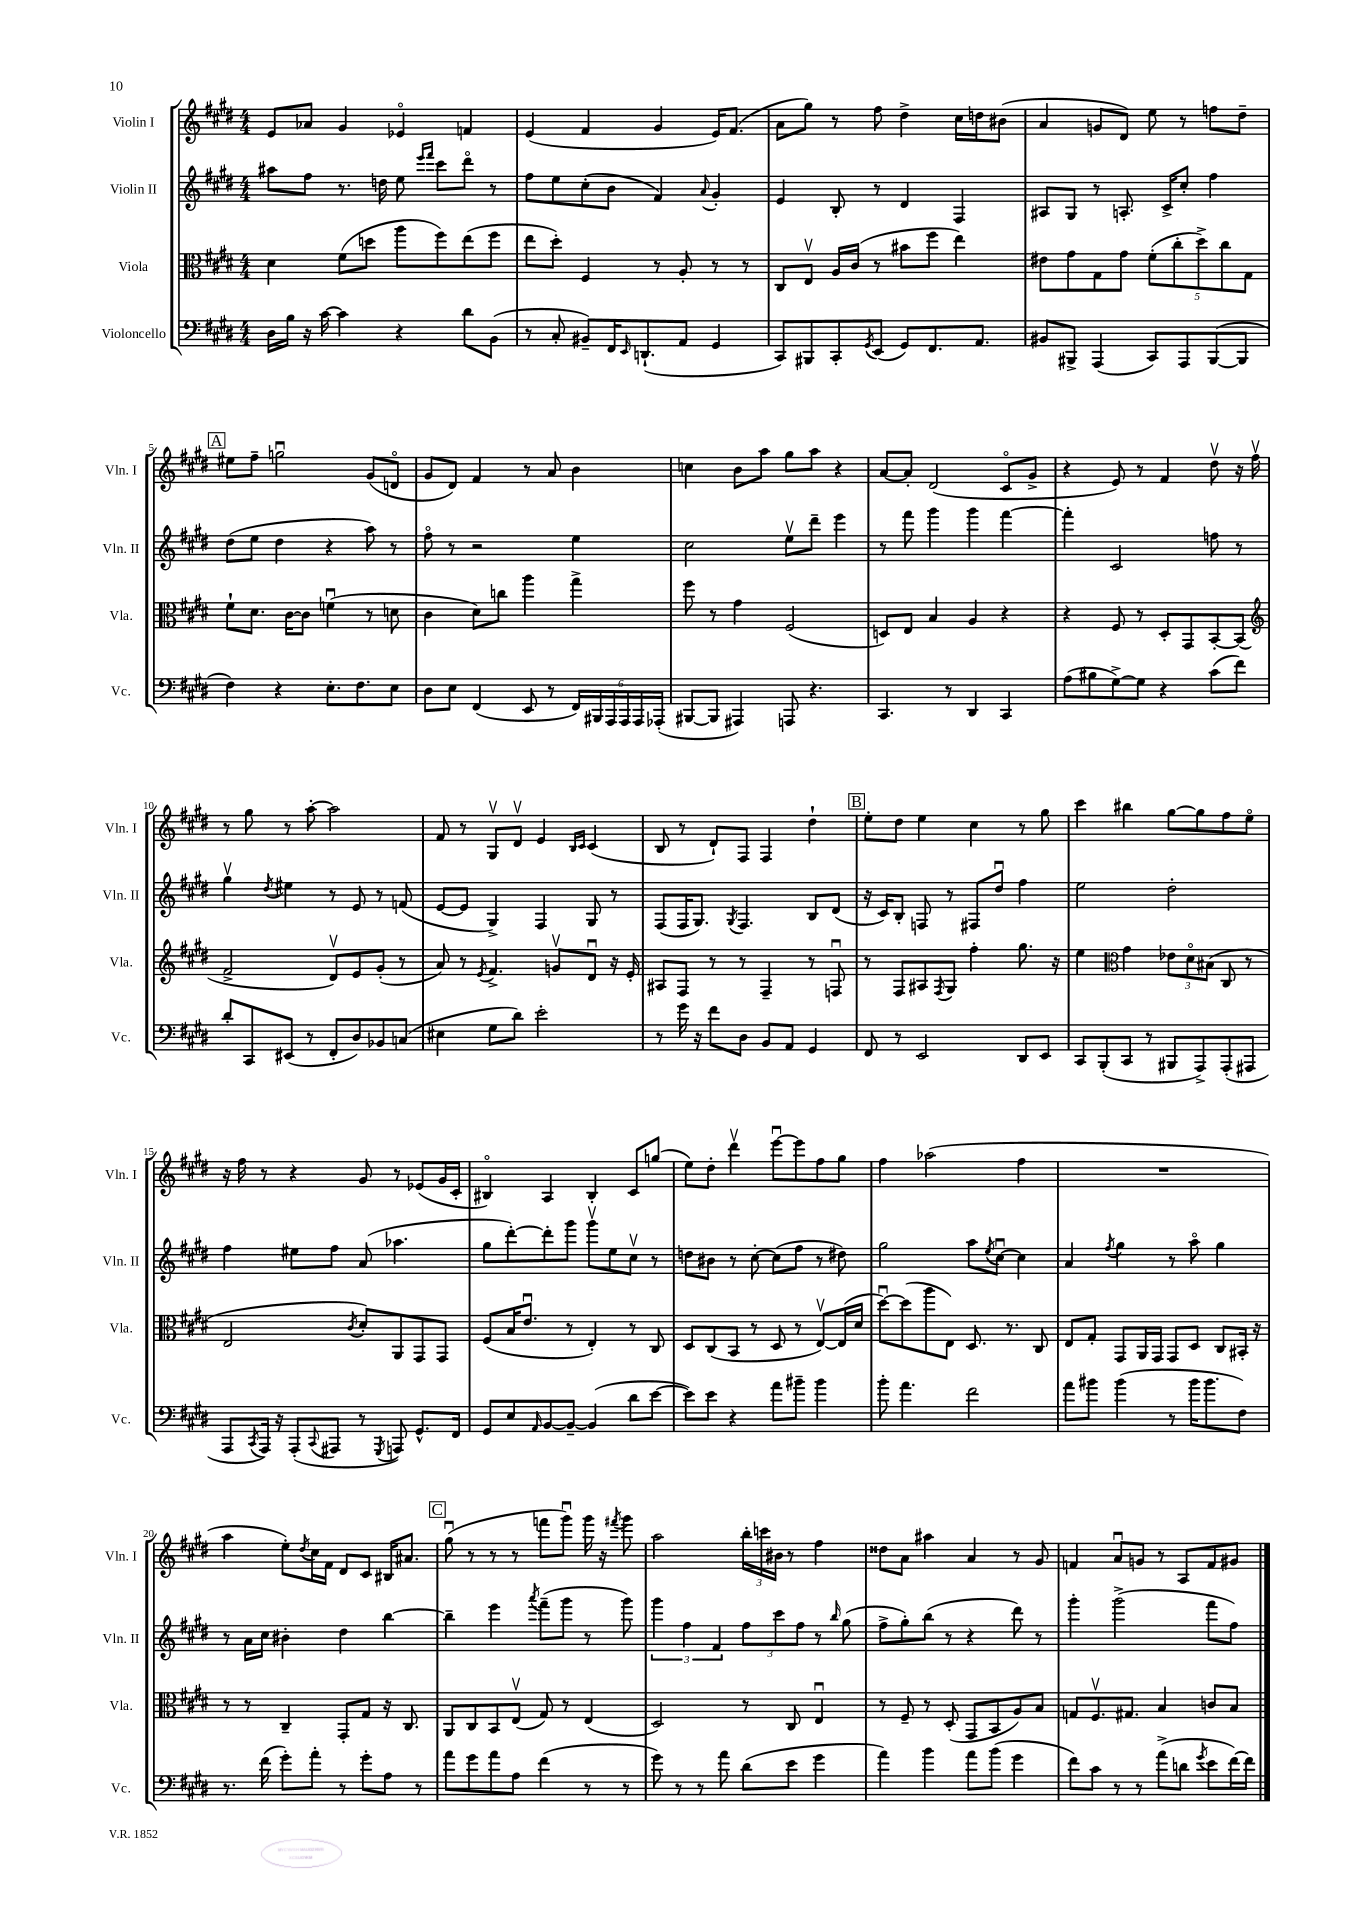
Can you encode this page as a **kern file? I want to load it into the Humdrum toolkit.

**kern	**kern	**kern	**kern
*part4	*part3	*part2	*part1
*staff4	*staff3	*staff2	*staff1
*I"Violoncello	*I"Viola	*I"Violin II	*I"Violin I
*I'Vc.	*I'Vla.	*I'Vln. II	*I'Vln. I
*clefF4	*clefC3	*clefG2	*clefG2
*k[f#c#g#d#]	*k[f#c#g#d#]	*k[f#c#g#d#]	*k[f#c#g#d#]
*M4/4	*M4/4	*M4/4	*M4/4
=1	=1	=1	=1
16D#\LL	4d#\	8aa#X\L	8e/L
16B\JJ	.	.	.
16r	.	8ff#\J	8a-X/J
[16c#\	.	.	.
4c#\]	(8f#\L	8.r	4g#/
.	8ddn\J	.	.
.	.	16ddn\	.
4r	8aa\L	8ee\	4e-X/
.	.	16qqeee/LL	.
.	.	16qqfff#/JJ	.
.	8ff#\)	8ccc#\L	.
8d#\L	(8ee\	8ddd#\J	4fn/
(8BB\J	8ff#\J	8r	.
=2	=2	=2	=2
8r	8ee\L	8ff#\L	(4e/
8C#'/	8dd#'\J)	8ee\	.
8BB#X~/L)	4F#/	(8cc#'\	4f#/
16FF#/K	.	8b\J	.
16qqEE/	.	.	.
(8.DDn`/	.	.	.
.	8r	4f#/)	4g#/
8AA/J	8A'/	.	.
.	.	8qqa/	.
4GG#/	8r	4g#'/	16e/KL)
.	.	.	(8.f#/J
.	8r	.	.
=3	=3	=3	=3
8CC#/L)	8C#/L	4e/	8a\L
8BBB#X/	8Ev/J	.	8gg#\J)
8CC#'/	16A/LL	8B'/	8r
.	(16c#/JJ	.	.
8qGG#/	.	.	.
(8EE/J	8r	8r	8ff#\
8GG#/L)	8b#X\L	4d#/	4dd#^\
8.FF#/	8ff#\J	.	.
.	4ee\)	4F#/	16cc#\LL
8.AA/J	.	.	16ddn\J
.	.	.	(8b#X\J
=4	=4	=4	=4
8BB#X/L	8e#X\L	8A#X/L	4a/
8BBB#X^/J	8g#\	8G#/J	.
(4AAA/	8G#\	8r	8gn/L
.	8g#\J	8.An'/	8d#/J)
8CC#/L)	(10f#'\L	.	8ee\
.	.	16c#^/KL	.
.	10cc#'\	.	.
8AAA/	.	8cc#'/J	8r
.	10dd#^\)	.	.
([8BBB#/	.	4ff#\	8ffn\L
.	10cc#\	.	.
8BBB#/J]	.	.	8dd#~\J
.	10G#\J	.	.
!!LO:LB:g=z
!!LO:REH:place=s1:t=A
=5	=5	=5	=5
4F#\)	8f#`\L	(8dd#\L	8ee#X\L
.	8.d#\J	8ee\J	8ff#~\J
4r	.	4dd#\	2ggnu\
.	[16c#\KL	.	.
.	8c#\J]	.	.
8.E'\L	(4fnu\	4r	.
8.F#\	.	.	.
.	8r	8aa\)	(8g#/L
8E\J	8dn\	8r	8dn/J
=6	=6	=6	=6
8D#\L	4c#\	8ff#\	8g#/L
8E\J	.	8r	8d#/J)
(4FF#/	8d#\L)	2r	4f#/
.	8ccn\J	.	.
8EE/	4aa\	.	8r
8r	.	.	8a/
24FF#/LL)	4gg#^\	4ee\	4b\
24BBB#X/	.	.	.
24AAA/	.	.	.
24AAA/	.	.	.
24AAA/	.	.	.
(24AAA-X'/JJ	.	.	.
=7	=7	=7	=7
[8BBB#X/L	8ff#\	2cc#\	4ccn\
8BBB#/J]	8r	.	.
4AAA#X/)	4g#\	.	8b\L
.	.	.	8aa\J
8AAAn/	(2F#/	8eev\L	8gg#\L
4.r	.	8ddd#~\J	8aa\J
.	.	4eee\	4r
=8	=8	=8	=8
4.CC#/	8Dn/L)	8r	[8a/L
.	8E/J	8fff#\	8a'/J]
.	4B/	4ggg#\	(2d#/
8r	.	.	.
4DD#/	4A/	4ggg#\	.
4CC#/	4r	[4fff#\	8c#/L
.	.	.	8g#^/J
=9	=9	=9	=9
(8A\L	4r	4fff#'\]	4r
8B#X\	.	.	.
[8G#^\)	8F#/	2c#/	8e/)
8G#\J]	8r	.	8r
4r	8D#'/L	.	4f#/
.	8GG#/	.	.
(8c#\L	[8BB'/	8ffn\	8dd#v\
8f#\J)	(8BB/J]	8r	16r
.	.	.	16ff#v\
!!LO:LB:g=z
=10	=10	=10	=10
*	*clefG2	*	*
8d#'/L	2f#^/	4gg#v\	8r
8CC#/	.	.	8gg#\
.	.	8qdd#/	.
(8EE#X/J	.	4ee#X\	8r
8r	.	.	[8aa'\
8FF#'/L	8d#v/L)	8r	2aa\]
8D#/)	8e/	8e/	.
8BB-X/	(8g#'/J	8r	.
(8Cn/J	8r	(8fn/	.
=11	=11	=11	=11
4E#X\	8a/)	[8e/L	8f#/
.	8r	8e/J]	8r
.	8qe/	.	.
8G#\L	4.f#^/	4G#^/)	8G#v/L
8d#\J)	.	.	8d#v/J
2e'\	.	4F#/	4e/
.	8gnv/L	.	.
.	.	.	16qqB/LL
.	.	.	16qqc#/JJ
.	8d#u/J	8G#/	(4c#/
.	16r	8r	.
.	16e'/	.	.
=12	=12	=12	=12
8r	8A#X/L	(8F#/L	8B/
16g#\	8F#/J	16F#/K	8r
16r	.	8.G#/J)	.
8f#\L	8r	.	8d#`/L)
.	.	8qG#/	.
8D#\J	8r	4.F#/	8F#/J
8BB/L	4F#~/	.	4F#/
8AA/J	.	.	.
4GG#/	8r	8B/L	4dd#`\
.	8Fnu/	(8d#/J	.
!!LO:REH:place=s1:t=B
=13	=13	=13	=13
8FF#/	8r	16r	8ee'\L
.	.	16c#/KL)	.
8r	8F#/L	8B'/J	8dd#\J
2EE/	8A#X/	8Fn/	4ee\
.	8qF#/	.	.
.	8G#/J	8r	.
.	4ff#'\	8F#X/L	4cc#\
.	.	8dd#u/J	.
8DD#/L	8.gg#\	4ff#\	8r
8EE/J	.	.	8gg#\
.	16r	.	.
=14	=14	=14	=14
8CC#/L	4ee\	2ee\	4ccc#\
(8BBB'/	.	.	.
*	*clefC3	*	*
8CC#/J	4g#\	.	4bb#X\
8r	.	.	.
8BBB#X/L	12e-X\L	2dd#'\	[8gg#\L
.	12d#\	.	.
8AAA^/)	.	.	8gg#\]
.	(12B#X\J	.	.
(8AAA'/	8C#/	.	8ff#\
8AAA#X/J	8r	.	8ee\J
!!LO:LB:g=z
=15	=15	=15	=15
8AAA/L	2E/	4ff#\	16r
.	.	.	16ff#\
8qCC#/	.	.	.
16AAA/Jk)	.	.	8r
16r	.	.	.
(8AAA'/L	.	8ee#X\L	4r
8qqCC#/	.	.	.
8AAA#X/J	.	8ff#\J	.
.	8qc#/	.	.
8r	8d#'/L)	(8a/	8g#/
8qGGG#/	.	.	.
8AAAn/)	8AA/	4.aa-X\	8r
8.GG#^^/L	8GG#/	.	(8e-X/L
.	8GG#/J	.	16g#/L
16FF#/Jk	.	.	16c#'/JJ
=16	=16	=16	=16
8GG#/L	(8F#/L	8gg#\L	4B#X/)
8E/	16B/K	[8ddd#'\)	.
.	8.eu/J	.	.
16qqAA/	.	.	.
[8BB/	.	8ddd#'\]	4A/
8BB~/J_	8r	8ggg#\J	.
(4BB/]	4E'/)	8ggg#v\L	4B#'/
.	.	8ee\	.
8d#\L	8r	8cc#v\J	8c#/L
[8e\J	8C#/	8r	(8ggn/J
=17	=17	=17	=17
8e\L])	8D#/L	8ddn\L	8ee\L)
8e\J	(8C#/	8b#X\J	8dd#'\J
4r	8BB/J	8r	4ddd#v\
.	8r	[8cc#'\	.
8a\L	8D#/	(8cc#\L]	[8eeeu\L
8b#X~\J	8r	8ff#\J	8eee\]
4b#\	[8Ev/L)	8r	8ff#\
.	(16E/L]	8dd#X\)	8gg#\J
.	16d#/JJ	.	.
=18	=18	=18	=18
8b'\	[8dd#u\L)	2gg#\	4ff#\
4.a\	(8dd#\]	.	.
.	8aa\	.	(2aa-X\
.	8E\J)	.	.
2f#\	8.D#/	8aa\L	.
.	.	8qee/	.
.	.	[8cc#u\J	.
.	8.r	.	.
.	.	4cc#\]	4ff#\
.	8C#/	.	.
=19	=19	=19	=19
8a\L	8E/L	4a/	1r
8b#X\J	8G#'/J	.	.
.	.	8qff#/	.
(4b#\	8GG#/L	4gg#\	.
.	16AA/L	.	.
.	16GG#/JJ	.	.
8r	8GG#/L	8r	.
16b#\KL	8D#/J	8aa\	.
8.b#\	.	.	.
.	8C#/L	4gg#\	.
8F#\J)	16BB#X'/Jk	.	.
.	16r	.	.
!!LO:LB:g=z
=20	=20	=20	=20
8.r	8r	8r	4aa\
.	8r	16a\LL	.
(16f#\	.	16cc#\JJ	.
8g#'\L)	4C#~/	4b#X'\	8ee'\L)
.	.	.	8qdd#/
8a'\J	.	.	16cc#\L
.	.	.	16f#\JJ
8r	8GG#'/L	4dd#\	8d#/L
8g#'\L	8G#/J	.	8c#/J
8A\J	16r	[4bb\	16B#X/KL
.	8.C#/	.	8.a#X/J
8r	.	.	.
!!LO:REH:place=s1:t=C
=21	=21	=21	=21
8a\L	8AA/L	4bb~\]	(8gg#u\
8g#\	8C#/	.	8r
8a\	8BB/	4eee\	8r
8A\J	(8Ev/J	.	8r
.	.	8qaaa/	.
(4f#\	8G#/)	(8fff#~\L	8fffn\L
.	8r	8ggg#\J	8ggg#u\J)
8r	(4E/	8r	16ggg#\
.	.	.	16r
.	.	.	8qfff#X/
8r	.	8ggg#\)	8ggg#\
=22	=22	=22	=22
8g#\)	2D#/)	6ggg#\	2aa\
8r	.	.	.
.	.	6ff#\	.
8r	.	.	.
.	.	6f#/	.
8a\	.	.	.
(8d#\L	8r	12ff#\L	24bb'\LL
.	.	.	24cccn\
.	.	12ccc#\	24b#X\JJ
8e\J	8C#/	.	8r
.	.	12ff#\J	.
4g#\	4Eu/	8r	4ff#\
.	.	16qqbb/	.
.	.	(8gg#\	.
=23	=23	=23	=23
4a\)	8r	8ff#^\L	8dd##X\L
.	8F#~/	8gg#'\)	8a\J
4b\	8r	(8bb\J	4aa#X\
.	(8D#'/	8r	.
8a\L	8GG#/L	4r	4a/
(8b\J	8BB/	.	.
4g#\	8A/)	8ddd#\)	8r
.	8B/J	8r	8g#/
=24	=24	=24	=24
8f#\L)	8Gn/L	4ggg#'\	4fn/
8c#\J	8.F#v/	.	.
8r	.	(2ggg#^\	8au/L
.	8.G#X/J	.	.
8r	.	.	8gn/J
(8a^\L	4B/	.	8r
8dn\J	.	.	8A/L
8qg#/	.	.	.
8e\L	8cn/L	8fff#\L	8f/
[16f#\L)	8B/J	8ff#\J)	8g#X/J
16f#\JJ]	.	.	.
==	==	==	==
*-	*-	*-	*-
